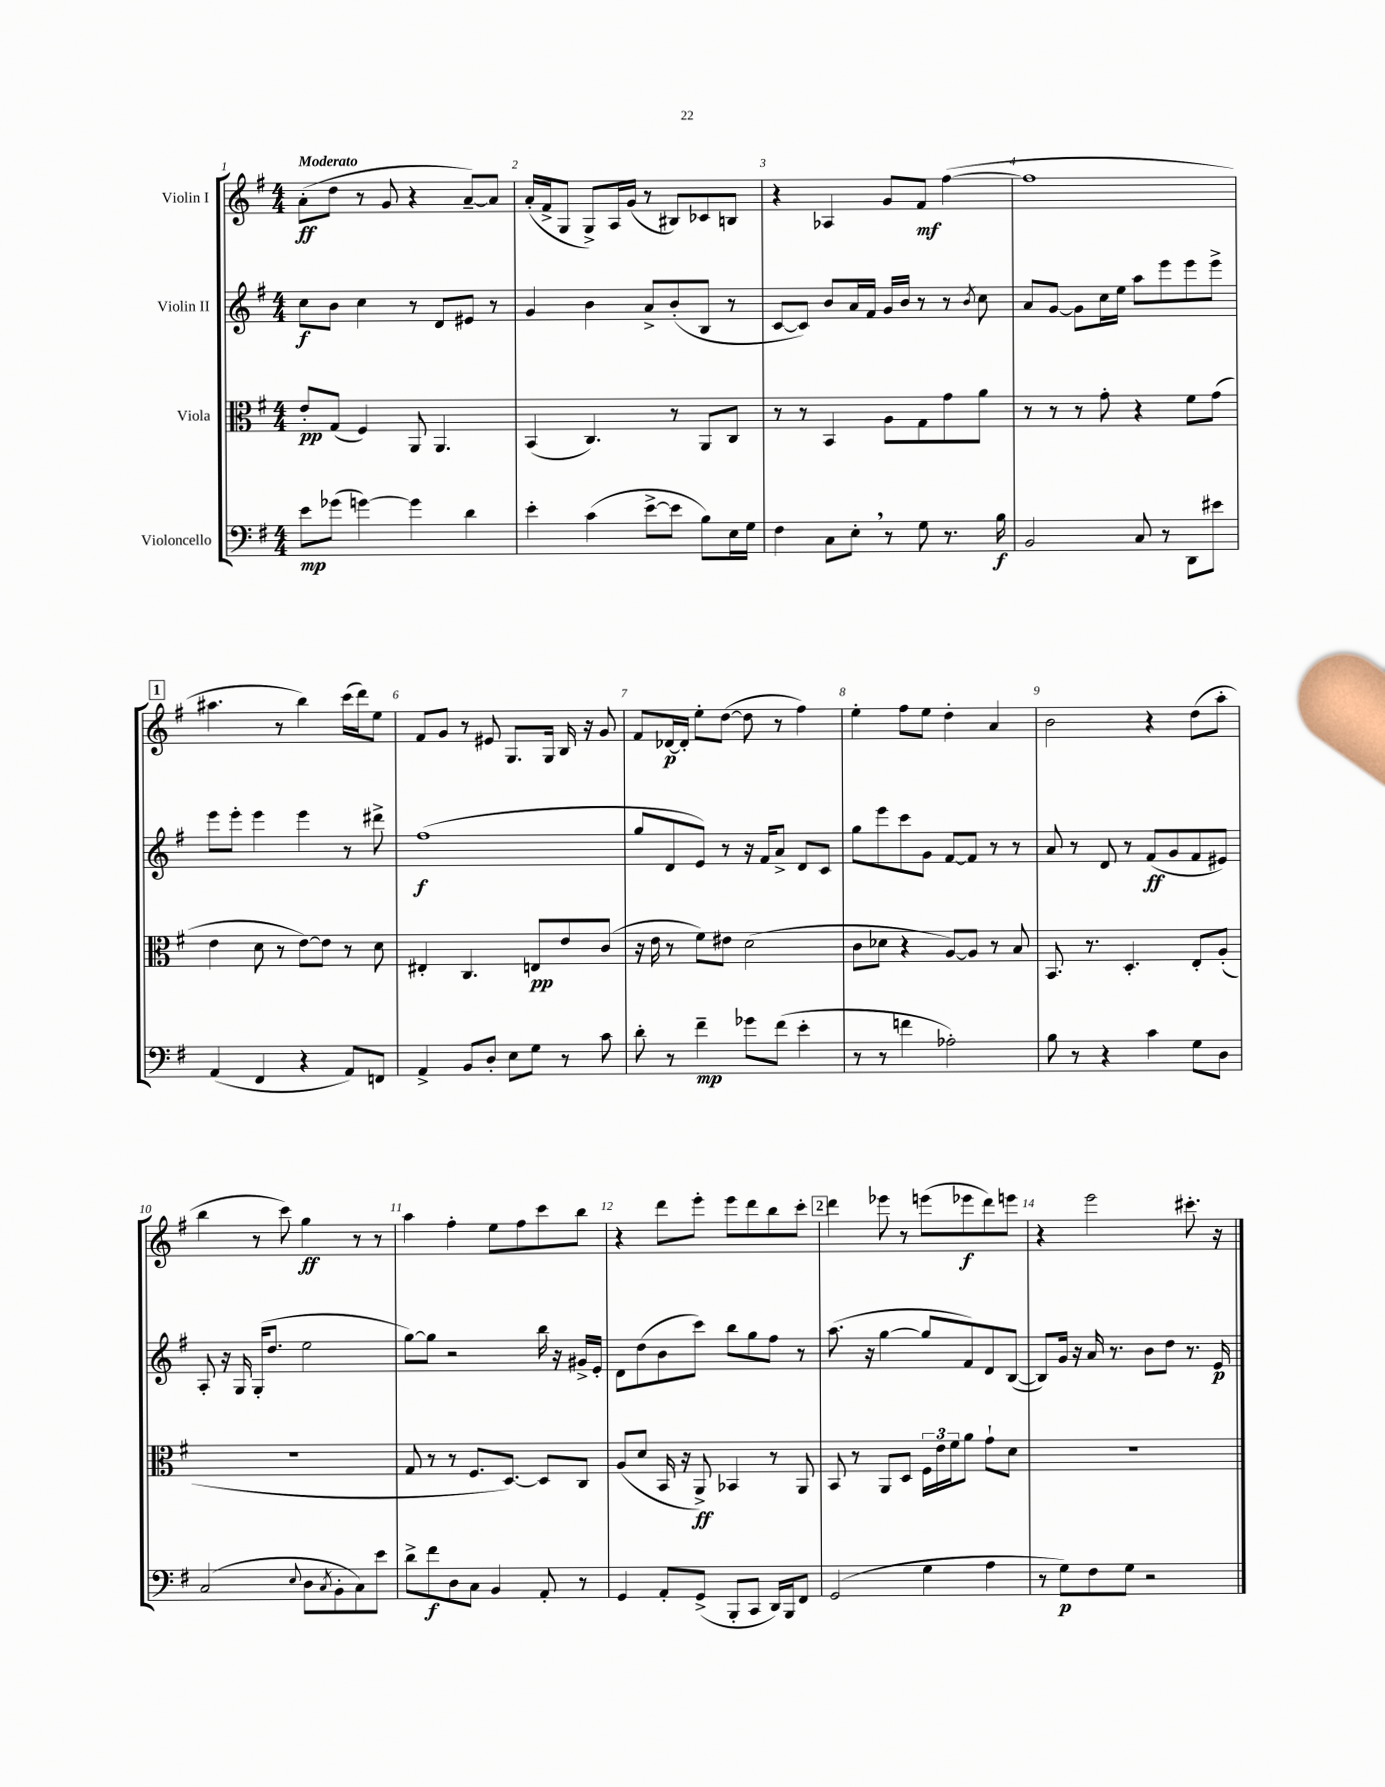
<<
\new StaffGroup <<
\new Staff = "s0" \with { instrumentName = "Violin I" } {
    \clef treble \key g \major \numericTimeSignature \time 4/4 \tempo "Moderato"
    a'8-.\ff( d''8 r8 g'8 r4 a'8~--) a'8 |
    a'16-.( fis'16-> g8 g8->) a16 g'16( r8 bis8) ces'8 b8 |
    r4 aes4 g'8 fis'8\mf fis''4~( |
    fis''1 |
    \mark \markup { \box "1" } ais''4. r8 b''4) c'''16( d'''16) e''8 |
    fis'8 g'8 r8 eis'8 g8. g16 b16 r16 g'8 |
    fis'8 des'16~\p des'16-. e''8-. d''8~( d''8 r8 fis''4) |
    e''4-. fis''8 e''8 d''4-. a'4 |
    b'2 r4 d''8( a''8-. |
    b''4 r8 c'''8) g''4\ff r8 r8 |
    a''4 fis''4-. e''8 fis''8 c'''8 b''8 |
    r4 d'''8 e'''8-. e'''8 d'''8 b''8 c'''8-. |
    \mark \markup { \box "2" } d'''4 ees'''8 r8 e'''8( ees'''8\f d'''8) e'''8 |
    r4 e'''2 cis'''8.-. r16 \bar "|." |
}
\new Staff = "s1" \with { instrumentName = "Violin II" } {
    \clef treble \key g \major \numericTimeSignature \time 4/4
    c''8\f b'8 c''4 r8 d'8 eis'8 r8 |
    g'4 b'4 a'8-> b'8-.( b8 r8 |
    c'8~ c'8) b'8 a'16 fis'16 g'16 b'16 r8 r8 \acciaccatura { b'8 } c''8 |
    a'8 g'8~ g'8 c''16 e''16 a''8 e'''8 e'''8 e'''8-> |
    \mark \markup { \box "1" } e'''8 e'''8-. e'''4 e'''4 r8 dis'''8-> |
    fis''1\f( |
    g''8 d'8 e'8) r8 r16 fis'16 a'8-> d'8 c'8 |
    g''8 e'''8 c'''8 g'8 fis'8~ fis'8 r8 r8 |
    a'8 r8 d'8 r8 fis'8\ff( g'8 fis'8 eis'8) |
    a8-. r16 g16 g16-.( d''8. e''2 |
    g''8~) g''8 r2 b''16 r16 gis'16-> e'16-. |
    d'8 d''8( b'8 c'''8) b''8 g''8 fis''8 r8 |
    \mark \markup { \box "2" } a''8.( r16 g''4~ g''8 fis'8) d'8 b8~( |
    b8) g'16 r16 a'16 r8. b'8 d''8 r8. e'16\p \bar "|." |
}
\new Staff = "s2" \with { instrumentName = "Viola" } {
    \clef alto \key g \major \numericTimeSignature \time 4/4
    e'8-.\pp g8( fis4) a,8 a,4. |
    b,4( c4.) r8 a,8 c8 |
    r8 r8 b,4 a8 g8 g'8 a'8 |
    r8 r8 r8 g'8-. r4 fis'8 g'8( |
    \mark \markup { \box "1" } e'4 d'8 r8 e'8~) e'8 r8 d'8 |
    eis4-. c4. e8\pp e'8 c'8( |
    r16 e'16 r8 fis'8) eis'8 d'2( |
    c'8 des'8 r4 a8~) a8 r8 b8 |
    b,8. r8. d4.-. e8-. a8-.( |
    R1 |
    g8 r8 r8 fis8. d8.~) d8 c8 |
    a8( d'8 b,16 r16 a,8->\ff) bes,4 r8 a,8 |
    \mark \markup { \box "2" } b,8 r8 a,8 d8 \tuplet 3/2 { fis16 e'16 fis'16 } a'8 g'8-! d'8 |
    R1 \bar "|." |
}
\new Staff = "s3" \with { instrumentName = "Violoncello" } {
    \clef bass \key g \major \numericTimeSignature \time 4/4
    e'8\mp ges'8( g'4~) g'4 d'4 |
    e'4-. c'4( e'8~-> e'8 b8) e16 g16 |
    fis4 c8 e8-. \breathe r8 g8 r8. b16\f |
    b,2 c8 r8 d,8 eis'8 |
    \mark \markup { \box "1" } a,4( fis,4 r4 a,8) f,8 |
    a,4-> b,8 d8-. e8 g8 r8 c'8 |
    d'8-. r8 fis'4--\mp ges'8 fis'8( e'4-. |
    r8 r8 f'4 aes2-.) |
    b8 r8 r4 c'4 g8 d8 |
    c2( \appoggiatura { e8 } d8 \acciaccatura { c8 } b,8-. c8) e'8 |
    d'8-> fis'8\f d8 c8 b,4 a,8-. r8 |
    g,4 a,8-. g,8->( b,,8-. c,8 d,16) b,,16 fis,8 |
    \mark \markup { \box "2" } g,2( g4 a4 |
    r8 g8\p) fis8 g8 r2 \bar "|." |
}
>>
>>
\layout { \context { \Score \override BarNumber.break-visibility = ##(#f #t #t) barNumberVisibility = #all-bar-numbers-visible } }
